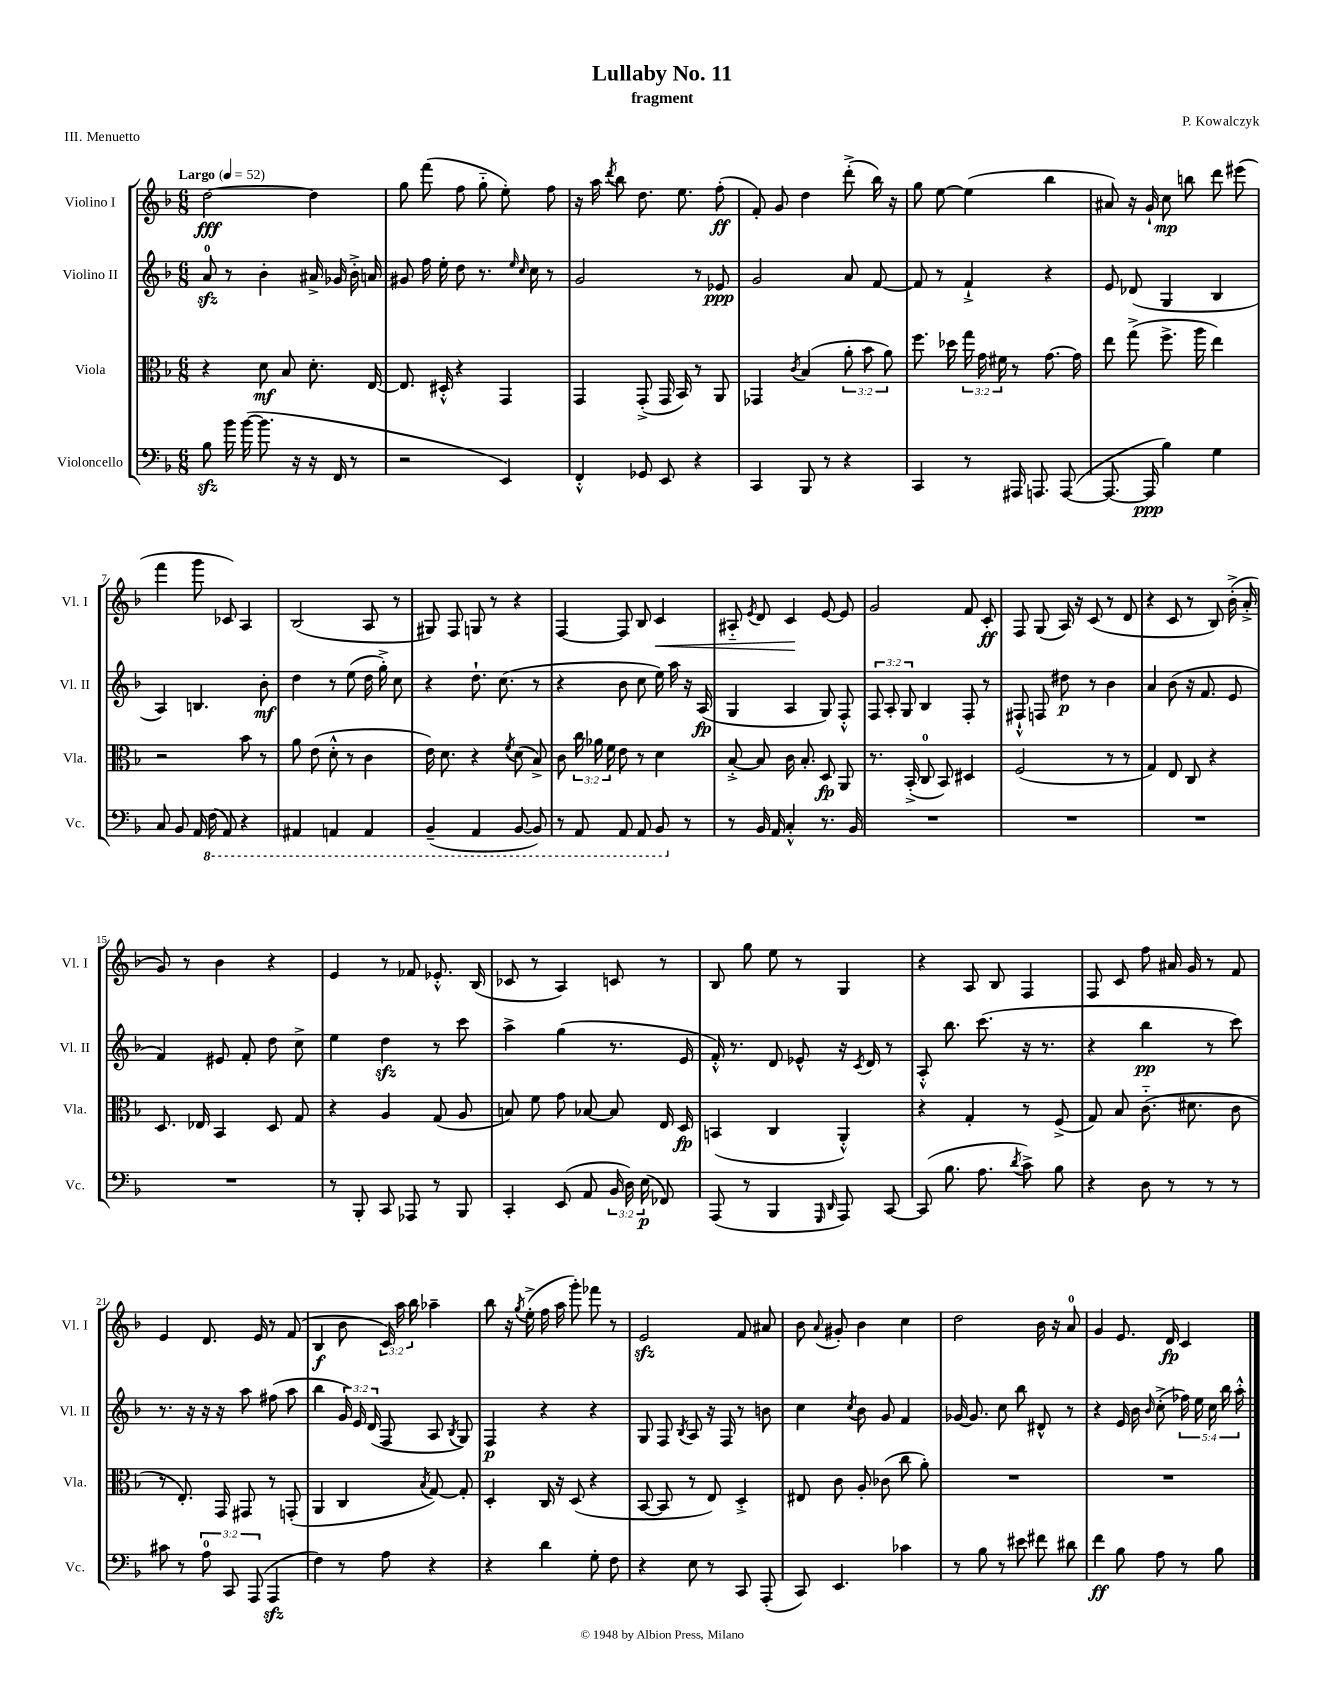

**kern	**dynam	**kern	**dynam	**kern	**dynam	**kern	**dynam
*part4	*part4	*part3	*part3	*part2	*part2	*part1	*part1
*staff4	*staff4	*staff3	*staff3	*staff2	*staff2	*staff1	*staff1
*I"Violoncello	*	*I"Viola	*	*I"Violino II	*	*I"Violino I	*
*I'Vc.	*	*I'Vla.	*	*I'Vl. II	*	*I'Vl. I	*
*clefF4	*	*clefC3	*	*clefG2	*	*clefG2	*
*k[b-]	*	*k[b-]	*	*k[b-]	*	*k[b-]	*
*M6/8	*	*M6/8	*	*M6/8	*	*M6/8	*
*MM52	*	*MM52	*	*MM52	*	*MM52	*
=1	=1	=1	=1	=1	=1	=1	=1
!	!	!	!	!	!	!LO:TX:a:B:t=Largo	!
8B-zz\	.	4r	.	8azz/	.	[2dd\	fff
16b-\	.	.	.	8r	.	.	.
([16b-\	.	.	.	.	.	.	.
8.b-\]	.	8d\	mf	4b-'\	.	.	.
.	.	8B-/	.	.	.	.	.
16r	.	.	.	.	.	.	.
16r	.	8.d'\	.	16a#X^/	.	4dd\]	.
16FF/	.	.	.	16g-X/	.	.	.
8r	.	.	.	16b-'^\	.	.	.
.	.	[16E/	.	16an/	.	.	.
=2	=2	=2	=2	=2	=2	=2	=2
2r	.	8.E/]	.	8g#X/	.	8gg\	.
.	.	.	.	16ff\	.	(8fff\	.
.	.	16D#X'^^/	.	16ee'\	.	.	.
.	.	4r	.	8dd\	.	8ff\	.
.	.	.	.	8.r	.	8gg\	.
4EE/)	.	4GG/	.	.	.	8ee'\)	.
.	.	.	.	16qqee/	.	.	.
.	.	.	.	16qqcc/	.	.	.
.	.	.	.	16cc\	.	.	.
.	.	.	.	8r	.	8ff\	.
=3	=3	=3	=3	=3	=3	=3	=3
4FF'^^/	.	4GG/	.	2g/	.	16r	.
.	.	.	.	.	.	16aa\	.
.	.	.	.	.	.	8qddd/	.
.	.	.	.	.	.	8bb-\	.
8GG-X/	.	(8GG'^/	.	.	.	8.dd\	.
8EE/	.	16GG/	.	.	.	.	.
.	.	16BB-/)	.	.	.	8.ee\	.
4r	.	8r	.	8r	.	.	.
.	.	8AA/	.	8e-X/	ppp	(8ff'\	ff
=4	=4	=4	=4	=4	=4	=4	=4
4CC/	.	4GG-X/	.	2g/	.	8f'/)	.
.	.	.	.	.	.	8g/	.
.	.	8qc/	.	.	.	.	.
8BBB-/	.	(4B-/	.	.	.	4dd\	.
8r	.	.	.	.	.	.	.
4r	.	12a'\	.	8a/	.	(8ddd'^\	.
.	.	12b-\	.	.	.	.	.
.	.	.	.	[8f/	.	16bb-\)	.
.	.	12a\)	.	.	.	.	.
.	.	.	.	.	.	16r	.
=5	=5	=5	=5	=5	=5	=5	=5
4CC/	.	8.ff\	.	8f/]	.	8gg\	.
.	.	.	.	8r	.	[8ee\	.
.	.	16dd-X\	.	.	.	.	.
8r	.	24gg\	.	4f`^/	.	(4ee\]	.
.	.	24g\	.	.	.	.	.
.	.	24f#X\	.	.	.	.	.
16AAA#X/	.	8r	.	.	.	.	.
8.AAAn/	.	.	.	.	.	.	.
.	.	[8.g\	.	4r	.	4bb-\	.
([8AAA/	.	.	.	.	.	.	.
.	.	16g\]	.	.	.	.	.
=6	=6	=6	=6	=6	=6	=6	=6
8.AAA/_	.	8ee\	.	8e/	.	8a#X/)	.
.	.	(8gg^\	.	(8d-X/	.	16r	.
16AAA/]	ppp	.	.	.	.	16g`/	.
4B-\)	.	8.ff^\	.	4G/	.	8cc\	mp
.	.	.	.	.	.	8bbn\	.
.	.	16aa\	.	.	.	.	.
4G\	.	4ee\)	.	4B-/	.	8ddd\	.
.	.	.	.	.	.	(8eee#X\	.
!!LO:LB:g=z
=7	=7	=7	=7	=7	=7	=7	=7
8C/	.	2r	.	4A/)	.	4fff\	.
8BB-/	.	.	.	.	.	.	.
16AA/	.	.	.	4.Bn/	.	8ggg\	.
*8ba	*	*	*	*	*	*	*
(16FF\	.	.	.	.	.	.	.
8AAA/)	.	.	.	.	.	8c-X/)	.
4r	.	8b-\	.	.	.	4A/	.
.	.	8r	.	8b-'\	mf	.	.
=8	=8	=8	=8	=8	=8	=8	=8
4AAA#X/	.	8a\	.	4dd\	.	(2B-/	.
.	.	(8e\	.	.	.	.	.
4AAAn/	.	8d'^^\	.	8r	.	.	.
.	.	8r	.	(8ee\	.	.	.
4AAA/	.	4c\	.	16dd\	.	8A/	.
.	.	.	.	16gg'^\)	.	.	.
.	.	.	.	8cc\	.	8r	.
=9	=9	=9	=9	=9	=9	=9	=9
(4BBB-~/	.	16e\)	.	4r	.	8G#X/)	.
.	.	8.d\	.	.	.	.	.
.	.	.	.	.	.	8F/	.
4AAA/	.	4r	.	8.dd`\	.	8Gn/	.
.	.	.	.	.	.	8r	.
.	.	.	.	(8.cc\	.	.	.
.	.	8qf/	.	.	.	.	.
[8BBB-/	.	(8d\	.	.	.	4r	.
8BBB-/])	.	8B-^/)	.	8r	.	.	.
=10	=10	=10	=10	=10	=10	=10	=10
8r	.	8c\	.	4r	.	[4F/	.
8AAA/	.	24cc\	.	.	.	.	.
.	.	24a-X\	.	.	.	.	.
.	.	24f\	.	.	.	.	.
8AAA/	.	8e\	.	8b-\	.	8F/]	.
8AAA/	.	8r	.	8cc\	.	8B-/	.
!	!	!	!	!	!	!	!LO:HP:b
8BBB-/	.	4d\	.	16ee\)	.	4c/	<
.	.	.	.	16aa\	.	.	.
*X8ba	*	*	*	*	*	*	*
8r	.	.	.	16r	.	.	.
.	.	.	.	(16A/	fp	.	.
=11	=11	=11	=11	=11	=11	=11	=11
8r	.	[8B-'^/	.	4G/	.	8A#X/	.
.	.	.	.	.	.	8qe/	.
16BB-/	.	8B-/]	.	.	.	8d/	.
16AA/	.	.	.	.	.	.	.
4C'^^/	.	16c\	.	4A/	.	4c/	.
.	.	8.B-'/	.	.	.	.	.
8.r	.	8D/	fp	8G/)	.	[8e/	[
.	.	8AA/	.	8F'^^/	.	8e/]	.
16BB-/	.	.	.	.	.	.	.
=12	=12	=12	=12	=12	=12	=12	=12
2.r	.	8.r	.	12F/	.	2g/	.
.	.	.	.	12A'/	.	.	.
.	.	.	.	12G/	.	.	.
.	.	(16BB-'^/	.	.	.	.	.
.	.	8C/	.	4B-/	.	.	.
.	.	8BB-/)	.	.	.	.	.
.	.	4D#X/	.	8F'/	.	8f/	.
.	.	.	.	8r	.	8c'/	ff
=13	=13	=13	=13	=13	=13	=13	=13
2.r	.	(2F/	.	8F#X`^^/	.	8F/	.
.	.	.	.	8Fn/	.	(8G/	.
.	.	.	.	8dd#X\	p	16A/)	.
.	.	.	.	.	.	16r	.
.	.	.	.	8r	.	(8c/	.
.	.	8r	.	4b-\	.	8r	.
.	.	8r	.	.	.	8d/	.
=14	=14	=14	=14	=14	=14	=14	=14
2.r	.	4G/)	.	4a/	.	4r	.
.	.	8E/	.	(8b-\	.	8c/	.
.	.	8C/	.	16r	.	8r	.
.	.	.	.	8.f/	.	.	.
.	.	4r	.	.	.	8B-/)	.
.	.	.	.	8e/	.	(16b-'^\	.
.	.	.	.	.	.	16a'^/	.
!!LO:LB:g=z
=15	=15	=15	=15	=15	=15	=15	=15
2.r	.	8.D/	.	4f/)	.	8g/)	.
.	.	.	.	.	.	8r	.
.	.	16E-X/	.	.	.	.	.
.	.	4BB-/	.	8e#X/	.	4b-\	.
.	.	.	.	8f'/	.	.	.
.	.	8D/	.	8dd\	.	4r	.
.	.	8G/	.	8cc^\	.	.	.
=16	=16	=16	=16	=16	=16	=16	=16
8r	.	4r	.	4ee\	.	4e/	.
8BBB-'/	.	.	.	.	.	.	.
8CC/	.	4A/	.	4ddzz\	.	8r	.
8AAA-X/	.	.	.	.	.	8f-X/	.
8r	.	(8G/	.	8r	.	8.e-X'^^/	.
8BBB-/	.	8A/	.	8ccc\	.	.	.
.	.	.	.	.	.	(16B-/	.
=17	=17	=17	=17	=17	=17	=17	=17
4CC'/	.	8Bn/)	.	4aa^\	.	8c-X/	.
.	.	8f\	.	.	.	8r	.
(8EE/	.	8g\	.	(4gg\	.	4A/)	.
8AA/	.	[8B-X/	.	.	.	.	.
24BB-/	.	8B-/]	.	8.r	.	8cn/	.
24D\)	.	.	.	.	.	.	.
(24E\	p	.	.	.	.	.	.
8FF-X/)	.	16E/	.	.	.	8r	.
.	.	16D/	fp	16e/	.	.	.
=18	=18	=18	=18	=18	=18	=18	=18
(8AAA/	.	(4BBn/	.	16f'^^/)	.	8B-/	.
.	.	.	.	8.r	.	.	.
8r	.	.	.	.	.	8gg\	.
4BBB-/	.	4C/	.	8d/	.	8ee\	.
.	.	.	.	8e-X^^/	.	8r	.
16qqGGG/	.	.	.	.	.	.	.
16qqDD/	.	.	.	.	.	.	.
8AAA/)	.	4AA'^^/)	.	16r	.	4G/	.
.	.	.	.	8qc/	.	.	.
.	.	.	.	16d/	.	.	.
[8CC/	.	.	.	8r	.	.	.
=19	=19	=19	=19	=19	=19	=19	=19
(8CC/]	.	4r	.	8A'^^/	.	4r	.
8.B-\	.	.	.	8.bb-\	.	.	.
.	.	4G'/	.	.	.	8A/	.
8.A\	.	.	.	(8.ccc\	.	.	.
.	.	.	.	.	.	8B-/	.
8qd/	.	.	.	.	.	.	.
8c^\)	.	8r	.	16r	.	4F/	.
.	.	.	.	8.r	.	.	.
8B-\	.	(8F^/	.	.	.	.	.
=20	=20	=20	=20	=20	=20	=20	=20
4r	.	8G/)	.	4r	.	8F/	.
.	.	8B-/	.	.	.	8c/	.
8D\	.	(8.c\	.	4bb-\	pp	8ff\	.
8r	.	.	.	.	.	16a#X/	.
.	.	8.d#X\	.	.	.	16g/	.
8r	.	.	.	8r	.	8r	.
8r	.	8c\	.	8ccc\)	.	8f/	.
!!LO:LB:g=z
=21	=21	=21	=21	=21	=21	=21	=21
8c#X\	.	8r	.	8.r	.	4e/	.
8r	.	8.E'/)	.	.	.	.	.
.	.	.	.	16r	.	.	.
12A\	.	.	.	16r	.	8.d/	.
.	.	16GG/	.	16r	.	.	.
12CC/	.	.	.	.	.	.	.
.	.	8GG#X/	.	8aa\	.	.	.
(12AAA/	.	.	.	.	.	.	.
.	.	.	.	.	.	16e/	.
4AAAzz/	.	8r	.	(8ff#X\	.	8r	.
.	.	(8GGn'/	.	8aa\	.	(8f/	.
=22	=22	=22	=22	=22	=22	=22	=22
4F\)	.	4AA/	.	4bb-\	.	4B-/	f
8r	.	4C/	.	24g/)	.	8b-\	.
.	.	.	.	24e/	.	.	.
.	.	.	.	(24d/	.	.	.
8A\	.	.	.	8F/	.	24c/)	.
.	.	.	.	.	.	24aa\	.
.	.	.	.	.	.	24bb-\	.
.	.	8qB-/	.	.	.	.	.
4r	.	[8G/)	.	8A/	.	4aa-X~\	.
.	.	.	.	8qB-/	.	.	.
.	.	8G'/]	.	8G/)	.	.	.
=23	=23	=23	=23	=23	=23	=23	=23
4r	.	4D'/	.	4F/	p	8bb-\	.
.	.	.	.	.	.	16r	.
.	.	.	.	.	.	8qgg/	.
.	.	.	.	.	.	(16ee'^\	.
4d\	.	16C/	.	4r	.	16ff\	.
.	.	16r	.	.	.	16aa\	.
.	.	(8D/	.	.	.	8ggg'\)	.
8G'\	.	4r	.	4r	.	8fff-X\	.
8F\	.	.	.	.	.	8r	.
=24	=24	=24	=24	=24	=24	=24	=24
4r	.	[8BB-/	.	8G/	.	2ezz/	.
.	.	8BB-/]	.	8F/	.	.	.
.	.	.	.	8qB-/	.	.	.
8E\	.	8r	.	8A/	.	.	.
8r	.	8E/)	.	16r	.	.	.
.	.	.	.	16F/	.	.	.
8CC/	.	4D'^/	.	8r	.	8f/	.
(8AAA'/	.	.	.	8bn\	.	8a#X/	.
=25	=25	=25	=25	=25	=25	=25	=25
8CC/)	.	8E#X/	.	4cc\	.	8b-\	.
.	.	.	.	.	.	8qqa/	.
4.EE/	.	8c\	.	.	.	8g#X'/	.
.	.	.	.	8qcc/	.	.	.
.	.	8A'/	.	8b-\	.	4b-\	.
.	.	(8c-X\	.	8g/	.	.	.
4c-X\	.	8cc\	.	4f/	.	4cc\	.
.	.	8a'\)	.	.	.	.	.
=26	=26	=26	=26	=26	=26	=26	=26
8r	.	2.r	.	[16g-X/	.	2dd\	.
.	.	.	.	8.g-/]	.	.	.
8B-\	.	.	.	.	.	.	.
8r	.	.	.	8cc\	.	.	.
8e#X\	.	.	.	8bb-\	.	.	.
8f#X\	.	.	.	8d#X^^/	.	16b-\	.
.	.	.	.	.	.	16r	.
8d#X\	.	.	.	8r	.	8a/	.
=27	=27	=27	=27	=27	=27	=27	=27
4f\	ff	2.r	.	4r	.	4g/	.
8B-\	.	.	.	16e/	.	8.e/	.
.	.	.	.	16b-\	.	.	.
.	.	.	.	16qqb-/	.	.	.
8A\	.	.	.	(8cc'^\	.	.	.
.	.	.	.	.	.	16d/	fp
8r	.	.	.	20ff-X\)	.	4c/	.
.	.	.	.	20ee\	.	.	.
.	.	.	.	20cc\	.	.	.
8B-\	.	.	.	.	.	.	.
.	.	.	.	20bb-\	.	.	.
.	.	.	.	20aa'^^\	.	.	.
==	==	==	==	==	==	==	==
*-	*-	*-	*-	*-	*-	*-	*-
